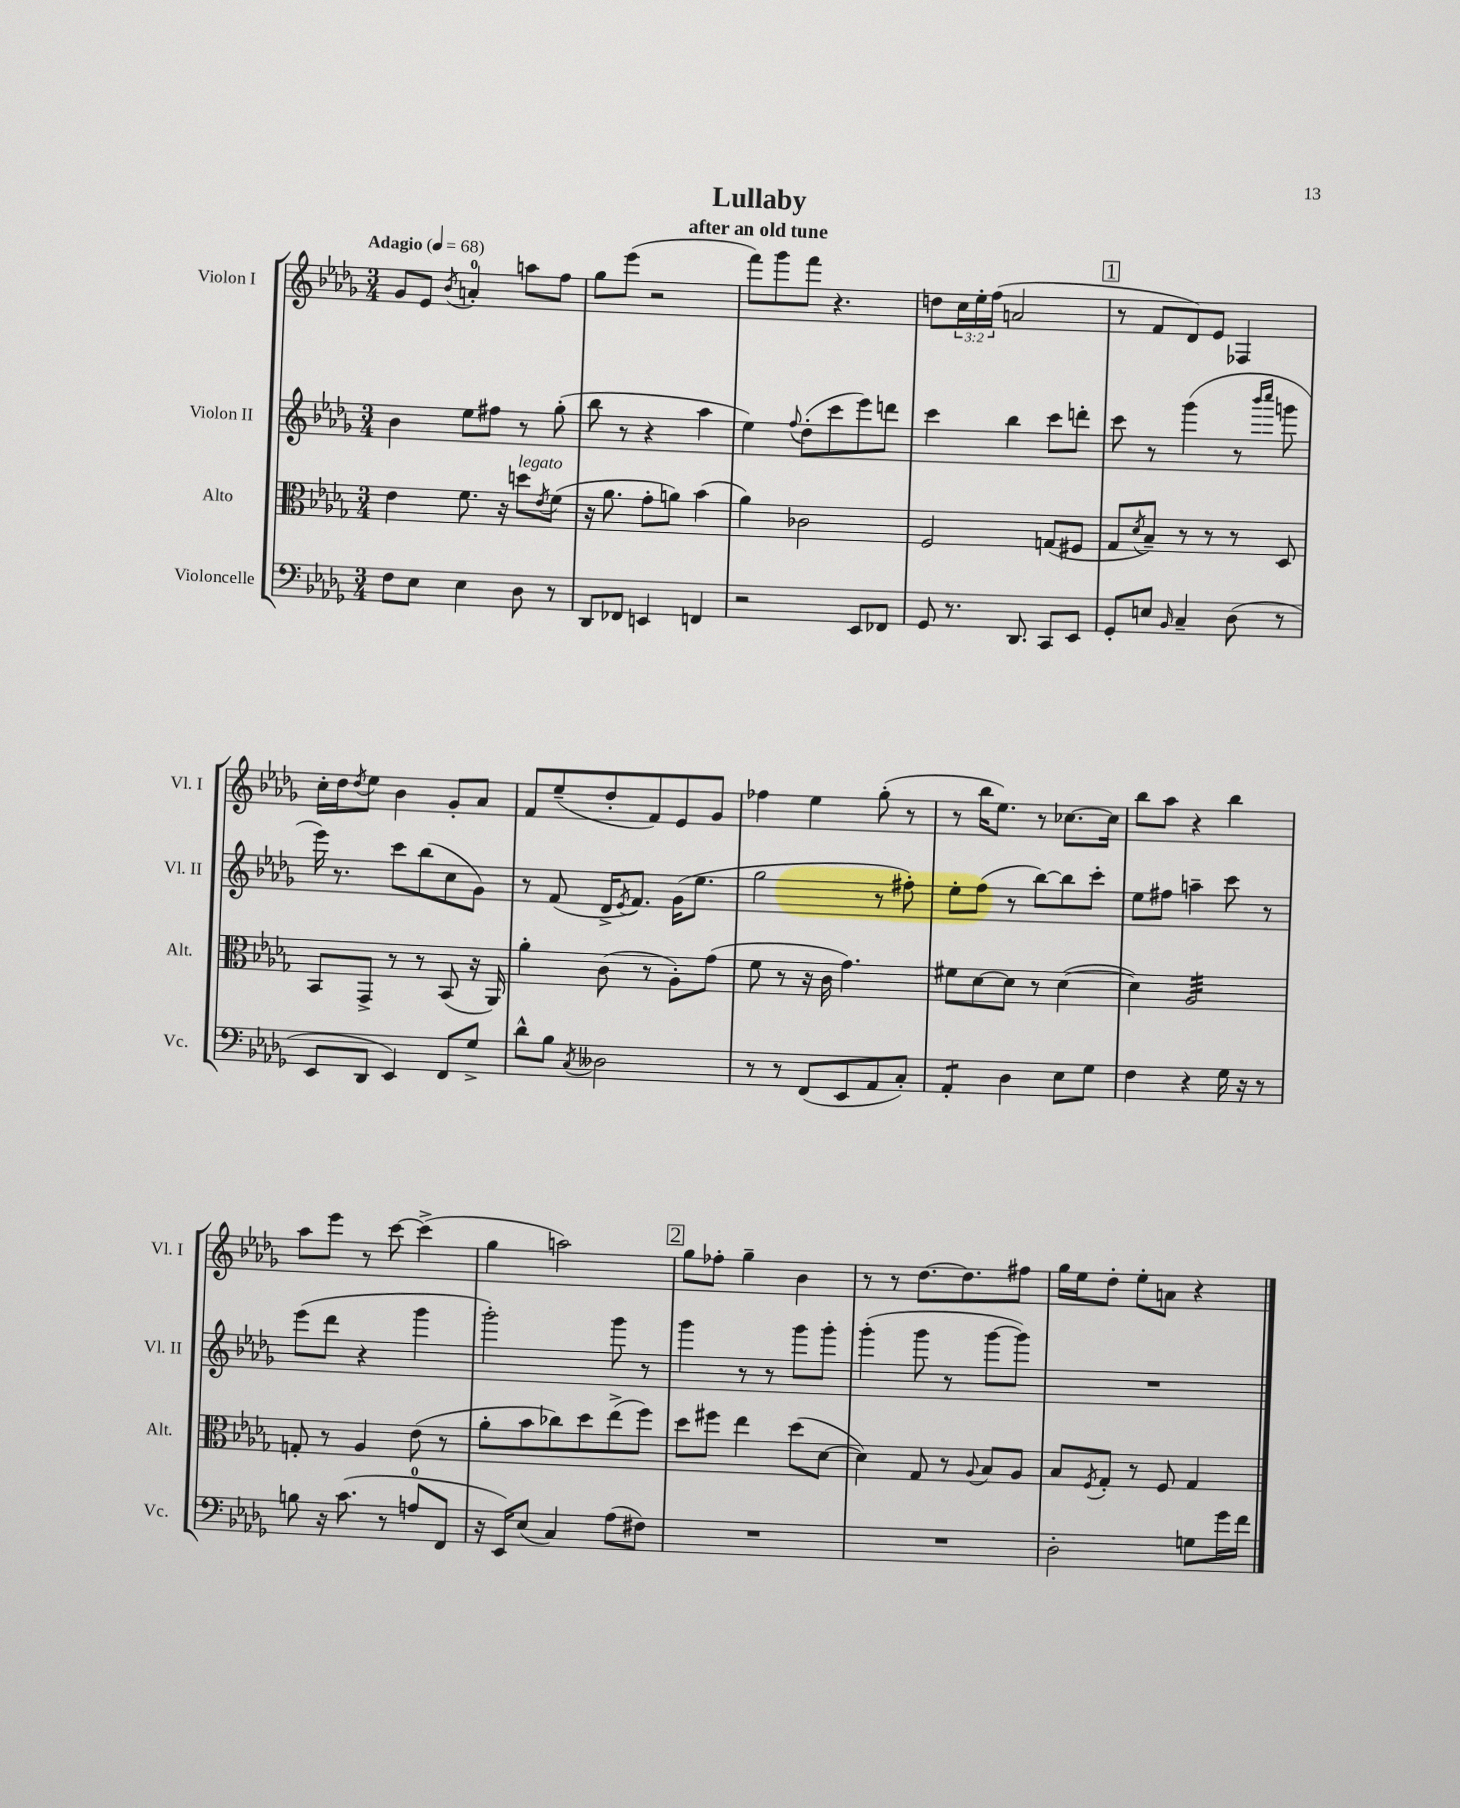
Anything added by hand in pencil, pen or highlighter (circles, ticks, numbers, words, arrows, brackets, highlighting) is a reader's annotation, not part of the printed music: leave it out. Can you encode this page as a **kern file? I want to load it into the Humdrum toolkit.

**kern	**kern	**kern	**kern
*staff4	*staff3	*staff2	*staff1
*clefF4	*clefC3	*clefG2	*clefG2
*k[b-e-a-d-g-]	*k[b-e-a-d-g-]	*k[b-e-a-d-g-]	*k[b-e-a-d-g-]
*M3/4	*M3/4	*M3/4	*M3/4
*MM68	*MM68	*MM68	*MM68
8F\L	4e-\	4b-\	8g-/L
8E-\J	.	.	8e-/J
.	.	.	8qb-/
4E-\	8.f\	8ee-\L	4a'/
.	.	8ff#\J	.
.	16r	.	.
8D-\	8dd\L	8r	8aa\L
.	8qe-/	.	.
8r	(8f\J	(8gg-'\	8ff\J
=	=	=	=
8DD-/L	16r	8bb-\	8gg-\L
.	8.a-\	.	.
8FF-/J	.	8r	(8eee-\J
4EE/	8g-'\L	4r	2r
.	8a\J)	.	.
4FF/	(4b-\	4aa-\	.
=	=	=	=
2r	4a-\)	4ee-\)	8fff\L)
.	.	.	8ggg-\
.	.	8qqff/	.
.	2c-\	(8dd-'\L	8fff\J
.	.	8ccc\	4.r
8EE-/L	.	8eee-\)	.
8FF-/J	.	8ddd\J	.
=	=	=	=
8GG-/	2F/	4ccc\	8dd\L
8.r	.	.	24cc\L
.	.	.	24ee-'\
.	.	.	(24ff\JJ
.	.	4bb-\	2a/
8.DD-/	.	.	.
8CC/L	(8G/L	8ccc\L	.
8EE-/J	8F#/J	8ddd'\J	.
=	=	=	=
8GG-'/L	8G-/L	8ccc\	8r
.	8qd-/	.	.
8E/J	8B-~/J)	8r	8f/L
16qqBB-/	.	.	.
4C~/	8r	(4ggg-\	8d-/)
.	8r	.	8e-/J
(8D-\	8r	8r	4F-/
.	.	16qqbbb-/LL	.
.	.	16qqcccc/JJ	.
8r	8D-/	8ggg\	.
=	=	=	=
8EE-/L	8BB-/L	16eee-\)	16cc'\LL
.	.	8.r	16dd-\J
.	.	.	8qdd-/
8DD-/J	8GG-^/J	.	8ee-\J
4EE-/)	8r	8ccc\L	4b-\
.	8r	(8bb-\	.
8FF/L	(8BB-/	8cc\	8g-'/L
8G-^/J	16r	8g-\J)	8a-/J
.	16AA-/)	.	.
=	=	=	=
8d-^^\L	4a-'\	8r	8f/L
8B-\J	.	(8f/	(8ee-~/
8qC/	.	.	.
2D--\	(8c\	16d-^/LK	8dd-'/
.	.	8qe-/	.
.	.	8.f/J)	.
.	8r	.	8f/)
.	8A-'\L)	(16g-\LK	8e-/
.	.	8.ee-\J	.
.	(8g-\J	.	8g-/J
=	=	=	=
8r	8f\	2gg-\	4ff-\
8r	8r	.	.
(8FF/L	16r	.	4ee-\
.	16c\	.	.
8EE-/	4.g-\)	.	.
8AA-/	.	8r	(8gg-'\
8C'/J)	.	8ff#'\)	8r
=	=	=	=
4AA-'/	8f#\L	8ee-'\L	8r
.	[8d-\	(8ff\J	16bb-\LK
.	.	.	8.ee-\J)
4D-\	8d-\]J	8r	.
.	8r	[8bb-\L)	8r
8E-\L	([4d-\	8bb-\]	[8.cc-\L
8G-\J	.	8ccc'\J	.
.	.	.	16cc-\]Jk
=	=	=	=
4F\	4d-\])	8ee-\L	8bb-\L
.	.	8ff#\J	8aa-\J
4r	2A-/	4aa~\	4r
16G-\	.	8ccc\	4bb-\
16r	.	.	.
8r	.	8r	.
=	=	=	=
8B\	8G'/	(8eee-\L	8aa-\L
16r	8r	8ddd-\J	8eee-\J
(8.c\	.	.	.
.	4A-/	4r	8r
8r	.	.	[8ccc\
8A/L	(8e-\	4ggg-\	(4ccc^\]
8FF/J	8r	.	.
=	=	=	=
16r	8a-'\L	2ggg-'\)	4gg-\
16EE-/LK)	.	.	.
(8E-/J	8b-\	.	.
4C/)	8cc-\)	.	2aa\)
.	8dd-\	.	.
(8A-\L	(8ee-^\	8ggg-\	.
8F#\J)	8ff\J)	8r	.
=	=	=	=
2.r	8dd-\L	4ggg-\	8gg-\L
.	8ff#\J	.	8ff-'\J
.	4ee-\	8r	4gg-~\
.	.	8r	.
.	(8dd-\L	8ggg-\L	4b-\
.	[8d-\J	8ggg-'\J	.
=	=	=	=
2.r	4d-\])	(4ggg-'\	8r
.	.	.	8r
.	8G-/	8ggg-\	[8.dd-\L
.	8r	8r	.
.	.	.	8.dd-\]
.	8qqA-/	.	.
.	8B-/L	[8ggg-\L	.
.	8A-/J	8ggg-\]J)	8ff#\J
=	=	=	=
2D-'\	8B-/L	2.r	16gg-\LL
.	.	.	16ee-\J
.	8qF/	.	.
.	8G-'/J	.	8dd-'\J
.	8r	.	8ee-'\L
.	8F/	.	8a\J
8G\L	4G-/	.	4r
16g-\L	.	.	.
16f\JJ	.	.	.
==	==	==	==
*-	*-	*-	*-
